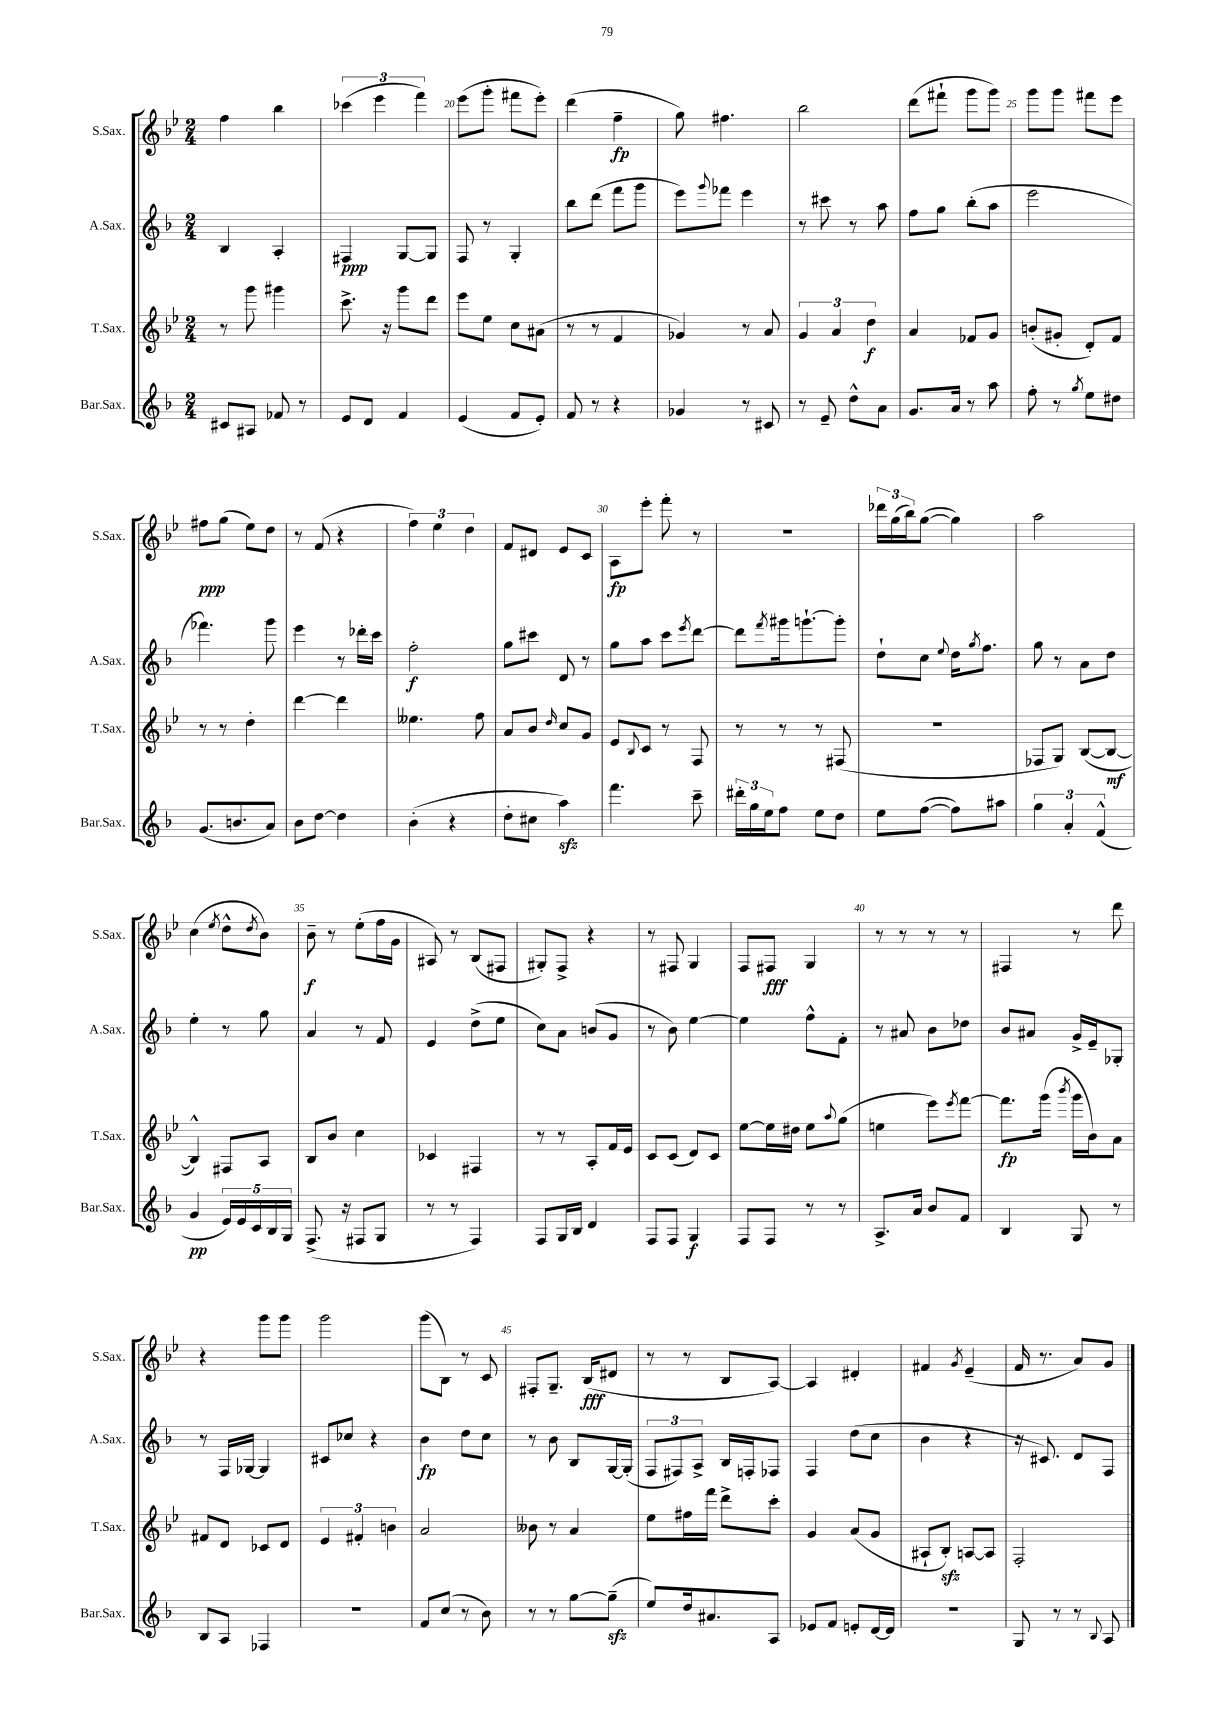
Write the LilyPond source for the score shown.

<<
\new StaffGroup <<
\new Staff = "s0" \with { instrumentName = "S.Sax." shortInstrumentName = "S.Sax." } {
    \clef treble \key bes \major \numericTimeSignature \time 2/4
    f''4 bes''4 |
    \tuplet 3/2 { ces'''4( ees'''4 f'''4) } |
    ees'''8( g'''8-. fis'''8 ees'''8-.) |
    d'''4( f''4--\fp |
    g''8) fis''4. |
    bes''2 |
    d'''8( fis'''8-! g'''8 g'''8) |
    g'''8 g'''8 fis'''8 ees'''8 |
    fis''8\ppp g''8( ees''8) d''8 |
    r8 f'8( r4 |
    \tuplet 3/2 { f''4) ees''4 d''4 } |
    f'8 dis'8 ees'8 c'8 |
    a8\fp ees'''8-. f'''8-. r8 |
    R2 |
    \tuplet 3/2 { des'''16 g''16( bes''16) } g''8~( g''4) |
    a''2 |
    c''4( \acciaccatura { ees''8 } d''8-^ \acciaccatura { d''8 } bes'8) |
    bes'8--\f r8 ees''8-.( f''16 g'16 |
    ais8) r8 bes8( fis8 |
    gis8-.) f8-> r4 |
    r8 fis8 g4 |
    f8 fis8\fff g4 |
    r8 r8 r8 r8 |
    fis4 r8 d'''8 |
    r4 g'''8 g'''8 |
    g'''2 |
    g'''8( bes8) r8 c'8 |
    fis8-. g8.-- bes16\fff( dis'8 |
    r8 r8 bes8 a8~) |
    a4 dis'4-. |
    fis'4 \acciaccatura { g'8 } ees'4--( |
    f'16 r8. a'8) g'8 \bar "|." |
}
\new Staff = "s1" \with { instrumentName = "A.Sax." shortInstrumentName = "A.Sax." } {
    \clef treble \key f \major \numericTimeSignature \time 2/4
    bes4 a4-. |
    fis4\ppp g8~ g8 |
    f8 r8 g4-. |
    bes''8 d'''8( f'''8 g'''8 |
    e'''8) \appoggiatura { g'''8 } fes'''8 e'''4 |
    r8 cis'''8 r8 a''8 |
    f''8 g''8 bes''8-.( a''8 |
    e'''2 |
    fes'''4.) g'''8 |
    e'''4 r8 des'''16-. c'''16 |
    f''2-.\f |
    g''8 cis'''8 d'8 r8 |
    g''8 a''8 c'''8 \acciaccatura { e'''8 } d'''8~ |
    d'''8 \acciaccatura { f'''8 } gis'''16 g'''8.~-! g'''8-. |
    d''8-! c''8 \appoggiatura { e''8 } d''16 \acciaccatura { g''8 } f''8. |
    g''8 r8 a'8 d''8 |
    e''4-. r8 g''8 |
    a'4 r8 f'8 |
    e'4 d''8->( e''8 |
    c''8) a'8 b'8( g'8 |
    r8 bes'8) e''4~ |
    e''4 f''8-^ f'8-. |
    r8 ais'8 bes'8 des''8 |
    bes'8 ais'8 g'16-> e'16-- ges8-. |
    r8 f16 ges16~ ges4 |
    cis'8 ces''8 r4 |
    bes'4\fp d''8 c''8 |
    r8 bes'8 bes8 g16~ g16-.( |
    \tuplet 3/2 { f8 fis8) a8-> } bes16 f16-. fes8 |
    f4 d''8( c''8 |
    bes'4 r4 |
    r16 cis'8.) d'8 f8 \bar "|." |
}
\new Staff = "s2" \with { instrumentName = "T.Sax." shortInstrumentName = "T.Sax." } {
    \clef treble \key bes \major \numericTimeSignature \time 2/4
    r8 g'''8 gis'''4 |
    c'''8.-> r16 g'''8 d'''8 |
    ees'''8 ees''8 c''8 ais'8( |
    r8 r8 f'4 |
    ges'4) r8 a'8 |
    \tuplet 3/2 { g'4 a'4 d''4\f } |
    a'4 fes'8 g'8 |
    b'8-.( gis'8-. d'8-.) f'8 |
    r8 r8 d''4-. |
    d'''4~ d'''4 |
    eeses''4. f''8 |
    a'8 bes'8 \grace { d''16 } c''8 g'8 |
    ees'8 \appoggiatura { bes8 } c'8 r8 f8 |
    r8 r8 r8 fis8( |
    R2 |
    fes8 g8) bes8~( bes8~\mf |
    bes4-^) fis8 a8 |
    bes8 bes'8 c''4 |
    ces'4 fis4 |
    r8 r8 a8-. f'16 ees'16 |
    c'8 c'8( d'8) c'8 |
    ees''8~ ees''16 dis''16 ees''8 \appoggiatura { a''8 } g''8( |
    e''4 ees'''8) \acciaccatura { ees'''8 } f'''8~ |
    f'''8.\fp g'''16( \acciaccatura { bes'''8 } g'''16 bes'16) a'8 |
    fis'8 d'8 ces'8 d'8 |
    \tuplet 3/2 { ees'4 fis'4-. b'4 } |
    a'2 |
    beses'8 r8 a'4 |
    ees''8 fis''16 f'''16 d'''8-> c'''8-. |
    g'4 a'8( g'8 |
    ais8-! bes8-.\sfz) a8~ a8 |
    f2-. \bar "|." |
}
\new Staff = "s3" \with { instrumentName = "Bar.Sax." shortInstrumentName = "Bar.Sax." } {
    \clef treble \key f \major \numericTimeSignature \time 2/4
    cis'8 ais8 fes'8 r8 |
    e'8 d'8 f'4 |
    e'4( f'8 e'8-.) |
    f'8 r8 r4 |
    ges'4 r8 cis'8 |
    r8 e'8-- d''8-^ a'8 |
    g'8. a'16 r8 a''8 |
    f''8-. r8 \acciaccatura { g''8 } e''8 dis''8 |
    g'8.( b'8. a'8) |
    bes'8 d''8~ d''4 |
    bes'4-.( r4 |
    d''8-. cis''8 a''4\sfz) |
    f'''4. c'''8-- |
    \tuplet 3/2 { dis'''16-. g''16 e''16 } f''8 e''8 d''8 |
    e''8 f''8~( f''8) ais''8 |
    \tuplet 3/2 { g''4 a'4-. f'4-^( } |
    g'4\pp \tuplet 5/4 { e'16) e'16 c'16 bes16 g16 } |
    f8.->( r16 fis8 g8 |
    r8 r8 f4) |
    f8 g16 bes16 d'4 |
    f8 f8 g4\f |
    f8 f8 r8 r8 |
    a8.-> a'16 bes'8 f'8 |
    bes4 g8 r8 |
    bes8 a8 fes4 |
    R2 |
    f'8 c''8( r8 bes'8) |
    r8 r8 g''8~ g''8--\sfz( |
    e''8) d''16 ais'8. a8 |
    ees'8 f'8 e'8-. d'16~ d'16 |
    r2 |
    g8 r8 r8 \appoggiatura { bes8 } a8 \bar "|." |
}
>>
>>
\layout { \context { \Score currentBarNumber = #18 \override BarNumber.break-visibility = ##(#f #t #t) barNumberVisibility = #(every-nth-bar-number-visible 5) } }
